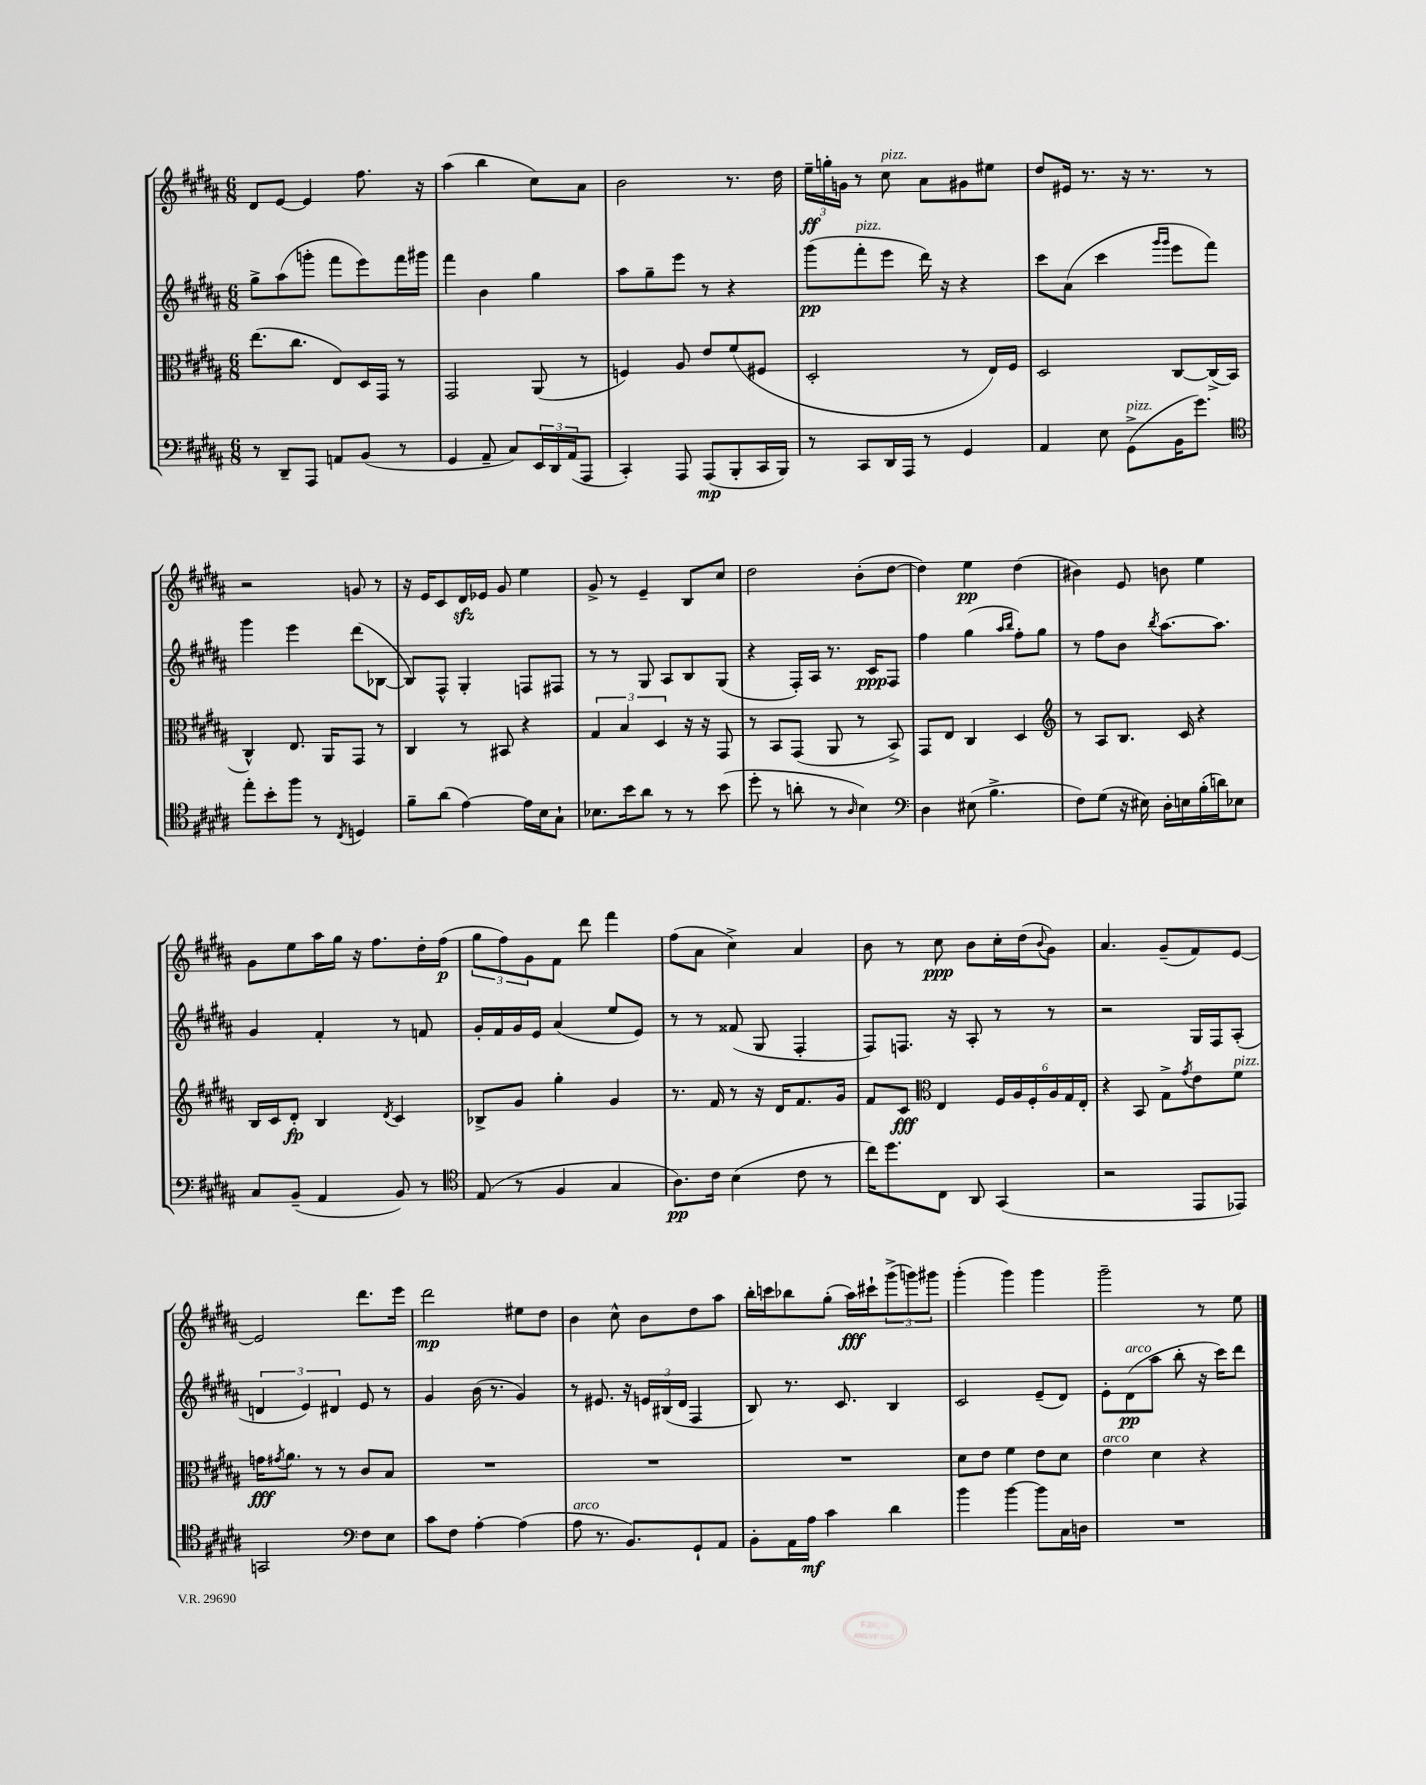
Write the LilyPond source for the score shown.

<<
\new StaffGroup <<
\new Staff = "s0" {
    \clef treble \key b \major \numericTimeSignature \time 6/8
    dis'8 e'8~ e'4 fis''8. r16 |
    ais''4( b''4 cis''8) ais'8 |
    b'2 r8. dis''16 |
    \tuplet 3/2 { e''16--\ff g''16-. g'16 } r8 cis''8^\markup { \italic "pizz." } ais'8 gis'8 eis''8 |
    dis''8 eis'16 r8. r16 r8. r8 |
    r2 g'8 r8 |
    r16 e'16 cis'8 dis'16\sfz ees'16 gis'8 e''4 |
    gis'8-> r8 e'4-- b8 cis''8 |
    dis''2 b'8-.( dis''8~ |
    dis''4) e''4\pp dis''4( |
    bis'4) e'8 b'8 e''4 |
    gis'8 e''8 ais''16 gis''16 r16 fis''8. dis''16-. fis''16\p( |
    \tuplet 3/2 { gis''8 fis''8) gis'8 } fis'8 dis'''8 fis'''4 |
    fis''8( ais'8 cis''4->) ais'4 |
    b'8 r8 cis''8\ppp b'8 cis''16-. dis''16( \appoggiatura { b'8 } gis'8) |
    ais'4. gis'8--( fis'8) e'8~ |
    e'2 dis'''8. e'''16 |
    dis'''2\mp eis''8 dis''8 |
    b'4 cis''8-^ b'8 dis''8 ais''8 |
    b''16-. c'''16 bes''8 gis''8-.( ais''16\fff) cis'''16-! \tuplet 3/2 { gis'''8->( g'''8) gis'''8 } |
    gis'''4-.( gis'''4) gis'''4 |
    gis'''2-- r8 e''8 \bar "|." |
}
\new Staff = "s1" {
    \clef treble \key b \major \numericTimeSignature \time 6/8
    gis''8-> ais''8( g'''8-. fis'''8 e'''8) fis'''16 gis'''16 |
    fis'''4 b'4 gis''4 |
    ais''8 gis''8-- e'''8 r8 r4 |
    gis'''8\pp( fis'''8-.^\markup { \italic "pizz." } e'''8 dis'''16) r16 r4 |
    cis'''8 ais'8( cis'''4 \grace { gis'''16 gis'''16 } e'''8 fis'''8) |
    gis'''4 e'''4 dis'''8( bes8~ |
    bes8) fis8-^ gis4-. f8 fis8 |
    r8 r8 gis8 ais8 b8 gis8( |
    r4 fis16-.) ais16 r8. cis'16\ppp fis8 |
    fis''4 gis''4( \grace { ais''16 b''16 } fis''8-.) gis''8 |
    r8 fis''8 b'8 \acciaccatura { b''8 } ais''8.~ ais''8. |
    gis'4 fis'4-. r8 f'8 |
    gis'16-. fis'16 gis'16 e'16 ais'4( e''8 e'8) |
    r8 r8 fisis'8( gis8 fis4-. |
    fis8) f8. r16 ais8-. r8 r8 |
    r2 gis16 fis16 ais8-.( |
    \tuplet 3/2 { d'4 e'4) dis'4 } e'8 r8 |
    gis'4 b'16( r8. gis'4) |
    r8 eis'8. r16 \tuplet 3/2 { e'16 bis16( dis'16 } fis4 |
    b8) r8. cis'8. b4 |
    cis'2 e'8--( dis'8) |
    e'8-. dis'8\pp^\markup { \italic "arco" }( ais''8 b''8-. r16 cis'''16) dis'''8 \bar "|." |
}
\new Staff = "s2" {
    \clef alto \key b \major \numericTimeSignature \time 6/8
    e''8.( cis''8. e8) dis16 gis,16 r8 |
    gis,2 ais,8( r8 |
    f4) ais8 e'8 fis'8( fis8 |
    dis2-. r8 e16) fis16 |
    dis2 cis8~ cis16->( b,16 |
    cis4-^) e8. ais,16 gis,8 r8 |
    cis4 r8 bis,8 r4 |
    \tuplet 3/2 { gis4 b4 dis4 } r16 r16 gis,8 |
    r8 b,8 gis,8( ais,8 r8 b,8->) |
    gis,8 e8 cis4 dis4 |
    \clef treble r8 ais8 b8. cis'16 r4 |
    b16 cis'16 dis'8-.\fp b4 \acciaccatura { dis'8 } cis'4 |
    bes8-> gis'8 gis''4-. gis'4 |
    r8. fis'16 r8 r16 dis'16 fis'8. gis'16 |
    fis'8 cis'8\fff \clef alto e4 \tuplet 6/4 { fis16 ais16 fis16-. ais16 gis16 e16-. } |
    r4 b,8 gis8-> \acciaccatura { gis'8 } e'8 fis'8^\markup { \italic "pizz." } |
    g'16\fff \acciaccatura { gis'8 } ais'8. r8 r8 cis'8 b8 |
    R2. |
    R2. |
    R2. |
    dis'8 e'8 fis'4 e'8 dis'8 |
    e'4^\markup { \italic "arco" } dis'4 r4 \bar "|." |
}
\new Staff = "s3" {
    \clef bass \key b \major \numericTimeSignature \time 6/8
    r8 dis,8-- ais,,8 a,8 b,8( r8 |
    gis,4 ais,8-- cis8) \tuplet 3/2 { e,16 dis,16 ais,16( } ais,,8 |
    cis,4-.) ais,,8 ais,,8\mp( b,,8-. cis,16 b,,16) |
    r8 cis,8 dis,16 ais,,16 r8 gis,4 |
    ais,4 e8 gis,8->^\markup { \italic "pizz." }( b,16 gis'8.) |
    \clef tenor e''8-. b'8-. fis''8 r8 \acciaccatura { cis8 } d4 |
    fis'8-- ais'8( e'4~) e'16 b16 gis8-! |
    bes8. b'16 ais'8 r8 r8 b'8( |
    dis''8-. r8 a'8-. r8 \grace { ais16 } b4) |
    \clef bass dis4 eis8( b4.-> |
    fis8) gis8( r16 eis16) dis16-. e16 b16-.( d'16) ees8 |
    cis8 b,8--( ais,4 b,8) r8 |
    \clef tenor e8( r8 fis4 gis4 |
    ais8.\pp) cis'16 b4( cis'8 r8 |
    cis''16) dis''8. cis8 ais,8 gis,4( |
    r2 e,8 ees,8) |
    g,2 \clef bass fis8 e8 |
    cis'8 fis8 ais4~-. ais4( |
    ais8^\markup { \italic "arco" } r8. b,8.) gis,8-! ais,8 |
    b,8-. ais,16 ais16\mf cis'4 dis'4 |
    b'4 b'4~ b'8 cis16 d16 |
    R2. \bar "|." |
}
>>
>>
\layout { \context { \Score \remove "Bar_number_engraver" } }
